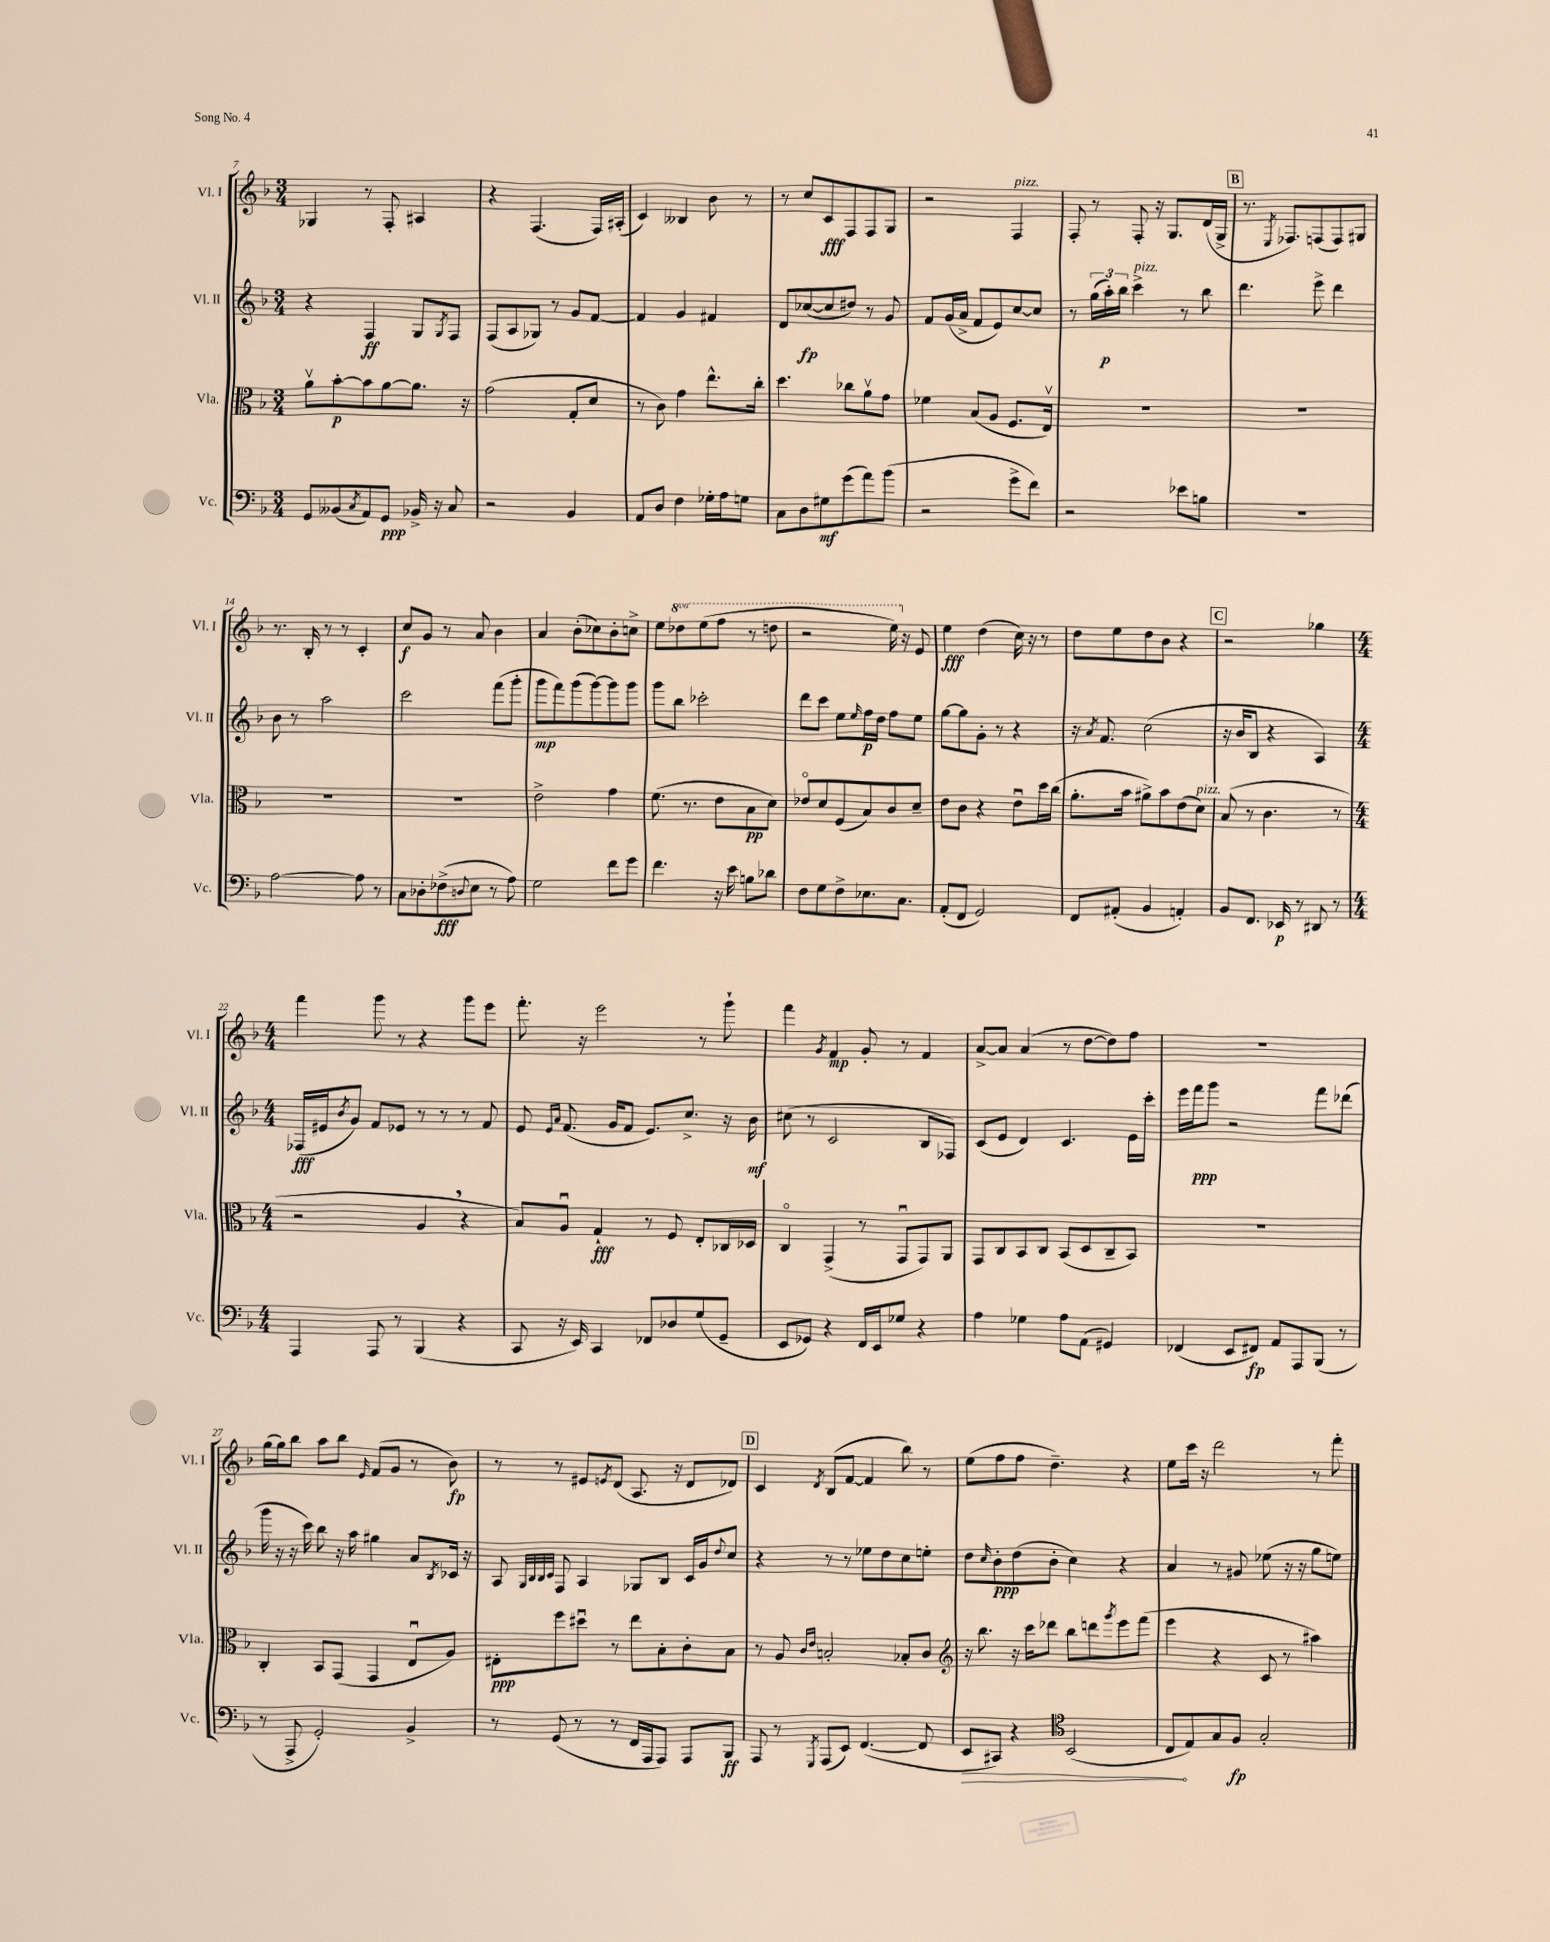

**kern	**dynam	**kern	**dynam	**kern	**dynam	**kern	**dynam
*part4	*part4	*part3	*part3	*part2	*part2	*part1	*part1
*staff4	*staff4	*staff3	*staff3	*staff2	*staff2	*staff1	*staff1
*I"Vc.	*	*I"Vla.	*	*I"Vl. II	*	*I"Vl. I	*
*I'Vc.	*	*I'Vla.	*	*I'Vl. II	*	*I'Vl. I	*
*clefF4	*	*clefC3	*	*clefG2	*	*clefG2	*
*k[b-]	*	*k[b-]	*	*k[b-]	*	*k[b-]	*
*M3/4	*	*M3/4	*	*M3/4	*	*M3/4	*
=7	=7	=7	=7	=7	=7	=7	=7
8GG/L	.	8av\L	.	4r	.	4G-X/	.
(8BB--X/	.	[8b-'\	p	.	.	.	.
8qC/	.	.	.	.	.	.	.
8AA/)	.	8b-\]	.	4F/	ff	8r	.
8GG/J	ppp	[8a\	.	.	.	8F'/	.
16BB-X^/	.	8.a\J]	.	8G/L	.	4A#X/	.
16r	.	.	.	.	.	.	.
.	.	.	.	8qG/	.	.	.
8C/	.	.	.	8F/J	.	.	.
.	.	16r	.	.	.	.	.
=8	=8	=8	=8	=8	=8	=8	=8
2r	.	(2g\	.	(8F/L	.	4r	.
.	.	.	.	8A/	.	.	.
.	.	.	.	8G-X/J)	.	(4.F/	.
.	.	.	.	8r	.	.	.
4BB-/	.	8G'/L	.	8g/L	.	.	.
.	.	8d/J	.	[8f/J	.	16F/LL)	.
.	.	.	.	.	.	(16A#X'/JJ	.
=9	=9	=9	=9	=9	=9	=9	=9
8AA/L	.	8r	.	4f/]	.	4c/)	.
8D/J	.	8c\)	.	.	.	.	.
4F\	.	4g\	.	4g/	.	4B--X/	.
16G-X'\LL	.	8.ee^^\L	.	4f#X/	.	8b-\	.
16A\J	.	.	.	.	.	.	.
8Gn\J	.	.	.	.	.	8r	.
.	.	16cc'\Jk	.	.	.	.	.
=10	=10	=10	=10	=10	=10	=10	=10
8C\L	.	4.dd\	.	8d/L	.	8r	.
8D\	.	.	.	([8cc-X/	fp	8cc/L	.
8G#X\	mf	.	.	8cc-/]	.	8c/	fff
(8g\	.	8cc-X\L	.	8dd#X/J)	.	8F/	.
8a\)	.	8av\	.	8r	.	8F/	.
(8b-\J	.	8g\J	.	8g/	.	8G/J	.
=11	=11	=11	=11	=11	=11	=11	=11
2r	.	4f-X\	.	8f/L	.	2r	.
.	.	.	.	(16g/L	.	.	.
.	.	.	.	16a^/JJ	.	.	.
.	.	(8B-/L	.	8f/L	.	.	.
.	.	8A/J	.	8e/)	.	.	.
!	!	!	!	!	!	!LO:TX:a:i:t=pizz.	!
8g^\L	.	8.F/L	.	[8cc/	.	4F/	.
8f\J)	.	.	.	8cc/J]	.	.	.
.	.	16Ev/Jk)	.	.	.	.	.
=12	=12	=12	=12	=12	=12	=12	=12
2r	.	2.r	.	8r	.	8F'/	.
.	.	.	.	(24gg\LL	.	8r	.
.	.	.	.	24aa'\)	p	.	.
.	.	.	.	24bb-\JJ	.	.	.
!	!	!	!	!LO:TX:a:i:t=pizz.	!	!	!
.	.	.	.	4ccc^\	.	8F'/	.
.	.	.	.	.	.	16r	.
.	.	.	.	.	.	8.G/L	.
8e-X\L	.	.	.	8r	.	.	.
8Bn\J	.	.	.	8bb-\	.	(16d/L	.
.	.	.	.	.	.	16G^/JJ	.
!!LO:REH:place=s1:t=B
=13	=13	=13	=13	=13	=13	=13	=13
2.r	.	2.r	.	4.ddd\	.	8.r	.
.	.	.	.	.	.	8qE/	.
.	.	.	.	.	.	8.F-X/L)	.
.	.	.	.	8eee^\	.	(8Fn/	.
.	.	.	.	4ddd\	.	8F/)	.
.	.	.	.	.	.	8G#X/J	.
!!LO:LB:g=z
=14	=14	=14	=14	=14	=14	=14	=14
[2A\	.	2.r	.	8b-\	.	8.r	.
.	.	.	.	8r	.	.	.
.	.	.	.	.	.	16B-'/	.
.	.	.	.	2aa\	.	8r	.
.	.	.	.	.	.	8r	.
8A\]	.	.	.	.	.	4c'/	.
8r	.	.	.	.	.	.	.
=15	=15	=15	=15	=15	=15	=15	=15
8C\L	.	2.r	.	2ccc\	.	8cc/L	f
8D-X'\	.	.	.	.	.	8g/J	.
(8F-X^\	fff	.	.	.	.	8r	.
8qqDn/	.	.	.	.	.	.	.
8E\J	.	.	.	.	.	8a/	.
8r	.	.	.	(8fff\L	.	4b-\	.
8A\)	.	.	.	8ggg'\J	.	.	.
=16	=16	=16	=16	=16	=16	=16	=16
2G\	.	2e^\	.	8ggg\L	mp	4a/	.
.	.	.	.	8fff\)	.	.	.
.	.	.	.	(8ggg\	.	(8b-'\L	.
.	.	.	.	[8ggg\)	.	8cc-X\)	.
8f\L	.	4g\	.	8ggg\]	.	8b-'\	.
8g\J	.	.	.	8ggg\J	.	8ccn^\J	.
=17	=17	=17	=17	=17	=17	=17	=17
4.f\	.	(8.f\	.	8ggg\L	.	8ee\L	.
*	*	*	*	*	*	*8va	*
.	.	.	.	8bb-\J	.	8ddd-X\	.
.	.	8.r	.	.	.	.	.
.	.	.	.	2ccc-X'\	.	(8eee\	.
16r	.	8e\L	.	.	.	8fff\J	.
16e\	.	.	.	.	.	.	.
8Bn\L	.	8B-\	pp	.	.	8r	.
8d-X\J	.	8d\J)	.	.	.	8dddn\	.
=18	=18	=18	=18	=18	=18	=18	=18
8F\L	.	8e-X/L	.	8ddd\L	.	2r	.
8G\	.	8d/	.	8ccc\J	.	.	.
8F^\	.	(8F/	.	8ee\L	.	.	.
.	.	.	.	16qqee/	.	.	.
8.E-X\	.	8B-/)	.	16ff\L	p	.	.
.	.	.	.	16dd\JJ	.	.	.
.	.	8c/	.	8ff\L	.	16eee\)	.
*	*	*	*	*	*	*X8va	*
8.C\J	.	.	.	.	.	16r	.
.	.	8d~/J	.	8ee\J	.	8e/	.
=19	=19	=19	=19	=19	=19	=19	=19
(8AA'/L	.	8e\L	.	[8gg\L	.	4ee\	fff
8FF/J	.	8c\J	.	8gg\]	.	.	.
2GG/)	.	4r	.	8g'\J	.	(4dd\	.
.	.	.	.	8r	.	.	.
.	.	8eu\L	.	4r	.	16cc\)	.
.	.	.	.	.	.	16r	.
.	.	16dd\L	.	.	.	8r	.
.	.	(16cc\JJ	.	.	.	.	.
=20	=20	=20	=20	=20	=20	=20	=20
8FF/L	.	8.a'\L	.	16r	.	8dd\L	.
.	.	.	.	8qa/	.	.	.
.	.	.	.	8.f/	.	.	.
(8AA#X'/J	.	.	.	.	.	8ee\	.
.	.	16b-\Jk	.	.	.	.	.
4BB-/	.	8a#X^\L)	.	(2cc\	.	8dd\	.
.	.	8b-\	.	.	.	8b-\J	.
4AAn'/)	.	(8e\	.	.	.	4r	.
!	!	!LO:TX:a:i:t=pizz.	!	!	!	!	!
.	.	8d\J)	.	.	.	.	.
!!LO:REH:place=s1:t=C
=21	=21	=21	=21	=21	=21	=21	=21
8BB-/L	.	(8B-/	.	16r	.	2r	.
.	.	.	.	16b-/KL	.	.	.
8.FF/J	.	8r	.	8B-/J	.	.	.
.	.	4.c\	.	4r	.	.	.
16EE-X/	p	.	.	.	.	.	.
8r	.	.	.	.	.	.	.
8DD#X/	.	.	.	4A/)	.	4gg-X\	.
8r	.	8r	.	.	.	.	.
!!LO:LB:g=z
=22	=22	=22	=22	=22	=22	=22	=22
*M4/4	*	*M4/4	*	*M4/4	*	*M4/4	*
4AAA/	.	2r	.	(16F-X/LL	fff	4fff\	.
.	.	.	.	16e#X/J	.	.	.
.	.	.	.	8qb-/	.	.	.
.	.	.	.	8g/J)	.	.	.
8AAA/	.	.	.	8f/L	.	8ggg\	.
8r	.	.	.	8e-X/J	.	8r	.
(4BBB-/	.	4A,/	.	8r	.	4r	.
.	.	.	.	8r	.	.	.
4r	.	4r	.	8r	.	8ggg\L	.
.	.	.	.	8f/	.	8eee\J	.
=23	=23	=23	=23	=23	=23	=23	=23
8CC/	.	8B-/L)	.	8e/	.	8.fff'\	.
.	.	.	.	16qqe/LL	.	.	.
.	.	.	.	16qqa/JJ	.	.	.
16r	.	8Au/J	.	(8.f/	.	.	.
16EE/)	.	.	.	.	.	16r	.
4CC/	.	4G`/	fff	.	.	2eee\	.
.	.	.	.	16g/KL	.	.	.
.	.	.	.	8f/J	.	.	.
8FF-X/L	.	8r	.	8.e/L)	.	.	.
8D-X/	.	8F/	.	.	.	.	.
.	.	.	.	8.cc^/J	.	.	.
(8G/	.	8E'/L	.	.	.	8r	.
8GG~/J	.	16C-X/L	.	16r	.	8ggg`\	.
.	.	16D-X/JJ	.	16b-\	mf	.	.
=24	=24	=24	=24	=24	=24	=24	=24
8EE/L	.	4C/	.	(8cc#X\	.	4fff\	.
8GG-X/J)	.	.	.	8r	.	.	.
.	.	.	.	.	.	8qg/	.
4r	.	(4GG^/	.	2c/	.	4f/	mp
16FF/LL	.	8r	.	.	.	8g'/	.
16EE/J	.	.	.	.	.	.	.
8G-X/J	.	8GGu/L	.	.	.	8r	.
4r	.	8GG/)	.	8B-/L	.	4f/	.
.	.	8AA/J	.	8F-X/J)	.	.	.
=25	=25	=25	=25	=25	=25	=25	=25
4A\	.	8GG/L	.	(8c/L	.	[8a^/L	.
.	.	8C/	.	8e/J	.	8a/J]	.
4G-X\	.	8BB-/	.	4d/)	.	(4a/	.
.	.	8C/J	.	.	.	.	.
8A\L	.	(8BB-/L	.	4.c/	.	8r	.
(8AA\J	.	8D/	.	.	.	[8dd\L	.
4GG#X/)	.	8C~/	.	.	.	8dd\])	.
.	.	8BB-/J)	.	16e\LL	.	8ff\J	.
.	.	.	.	16ccc'\JJ	.	.	.
=26	=26	=26	=26	=26	=26	=26	=26
(4FF-X/	.	1r	.	16eee\LL	.	1r	.
.	.	.	.	16fff\J	ppp	.	.
.	.	.	.	8ggg\J	.	.	.
8EE/L	.	.	.	2r	.	.	.
8FF#X/J)	fp	.	.	.	.	.	.
8AA/L	.	.	.	.	.	.	.
8AAA/	.	.	.	.	.	.	.
(8BBB-/J	.	.	.	8fff\L	.	.	.
8r	.	.	.	(8ddd-X\J	.	.	.
!!LO:LB:g=z
=27	=27	=27	=27	=27	=27	=27	=27
8r	.	4C'/	.	16ggg\	.	(16gg\LL	.
.	.	.	.	16r	.	16gg\J)	.
8AAA^/	.	.	.	16r	.	8bb-\J	.
.	.	.	.	16ccc\)	.	.	.
2GG'/)	.	8BB-/L	.	8bb-\	.	8aa\L	.
.	.	(8GG/J	.	16r	.	8bb-\J	.
.	.	.	.	16aa\	.	.	.
.	.	.	.	.	.	16qqe/	.
.	.	4GG/	.	4gg#X\	.	(8f/L	.
.	.	.	.	.	.	8g/J	.
4BB-^/	.	8Eu/L	.	8a/L	.	8r	.
.	.	.	.	8qB-/	.	.	.
.	.	8A/J)	.	16c-X/Jk	.	8b-\)	fp
.	.	.	.	16r	.	.	.
=28	=28	=28	=28	=28	=28	=28	=28
8r	.	8E#X'\L	ppp	8A/	.	8r	.
.	.	.	.	32qqG/LLL	.	.	.
.	.	.	.	32qqB-/	.	.	.
.	.	.	.	32qqB-/	.	.	.
.	.	.	.	32qqc/JJJ	.	.	.
(8GG/	.	8ff\	.	8F/	.	8r	.
8r	.	8dd#Xu\J	.	4A/	.	8e#X/L	.
.	.	.	.	.	.	8qen/	.
8r	.	8r	.	.	.	(8d/J	.
16FF/LL	.	8ee\L	.	8G-X/L	.	8.A/	.
16AAA/J	.	.	.	.	.	.	.
8AAA/J)	.	8B-'\	.	8B-/J	.	.	.
.	.	.	.	.	.	16r	.
8AAA/L	.	8c'\	.	16c/LL	.	8d/L	.
.	.	.	.	16g/J	.	.	.
.	.	.	.	8qqdd/	.	.	.
8BBB-/J	ff	8B-\J	.	8cc/J	.	8d-X/J)	.
!!LO:REH:place=s1:t=D
=29	=29	=29	=29	=29	=29	=29	=29
8AAA/	.	8r	.	4r	.	4c/	.
8r	.	8A/	.	.	.	.	.
.	.	16qqc/LL	.	.	.	.	.
8qGGG/	.	16qqe/JJ	.	.	.	8qd/	.
(8AAA/L	.	2Bn'/	.	8r	.	(8B-/L	.
8EE/J)	.	.	.	8r	.	[8f/J	.
([4.FF/	.	.	.	8ee-X\L	.	4f/]	.
.	.	.	.	8dd\	.	.	.
.	.	8B-X'/L	.	8cc\	.	8bb-\)	.
8FF/]	.	8c/J	.	8een'\J	.	8r	.
=30	=30	=30	=30	=30	=30	=30	=30
*	*	*clefG2	*	*	*	*	*
!	!LO:HP:b	!	!	!	!	!	!
8EE/L	>	16r	.	8dd\L	.	(8ee\L	.
.	.	8.bb-\	.	.	.	.	.
.	.	.	.	16qqcc/	.	.	.
8CC#X/J)	.	.	.	8b-'\	ppp	8ff\	.
4r	.	16r	.	(8dd\	.	8ff\J	.
.	.	16ccc\KL	.	.	.	.	.
.	.	8ddd-X\J	.	8b-'\J	.	4.dd~\)	.
*clefC4	*	*	*	*	*	*	*
(2BB-/	.	8bb-\L	.	4cc\)	.	.	.
.	.	8dddn\	.	.	.	.	.
.	.	8qggg/	.	.	.	.	.
.	.	8eee\	.	4r	.	4r	.
.	.	(8fff\J	.	.	.	.	.
=31	=31	=31	=31	=31	=31	=31	=31
8C/L	.	4eee\	.	4a/	.	8ee\L	.
8E/)	]	.	.	.	.	16ccc\Jk	.
.	.	.	.	.	.	16r	.
8G/	.	4r	.	8r	.	2ddd\	.
8F/J	fp	.	.	8g#X/	.	.	.
2G'/	.	8c/	.	(8ee-X\	.	.	.
.	.	8r	.	16r	.	.	.
.	.	.	.	16r	.	.	.
.	.	4aa#X\)	.	8gg\L	.	8r	.
.	.	.	.	8een\J)	.	8fff'\	.
==	==	==	==	==	==	==	==
*-	*-	*-	*-	*-	*-	*-	*-
